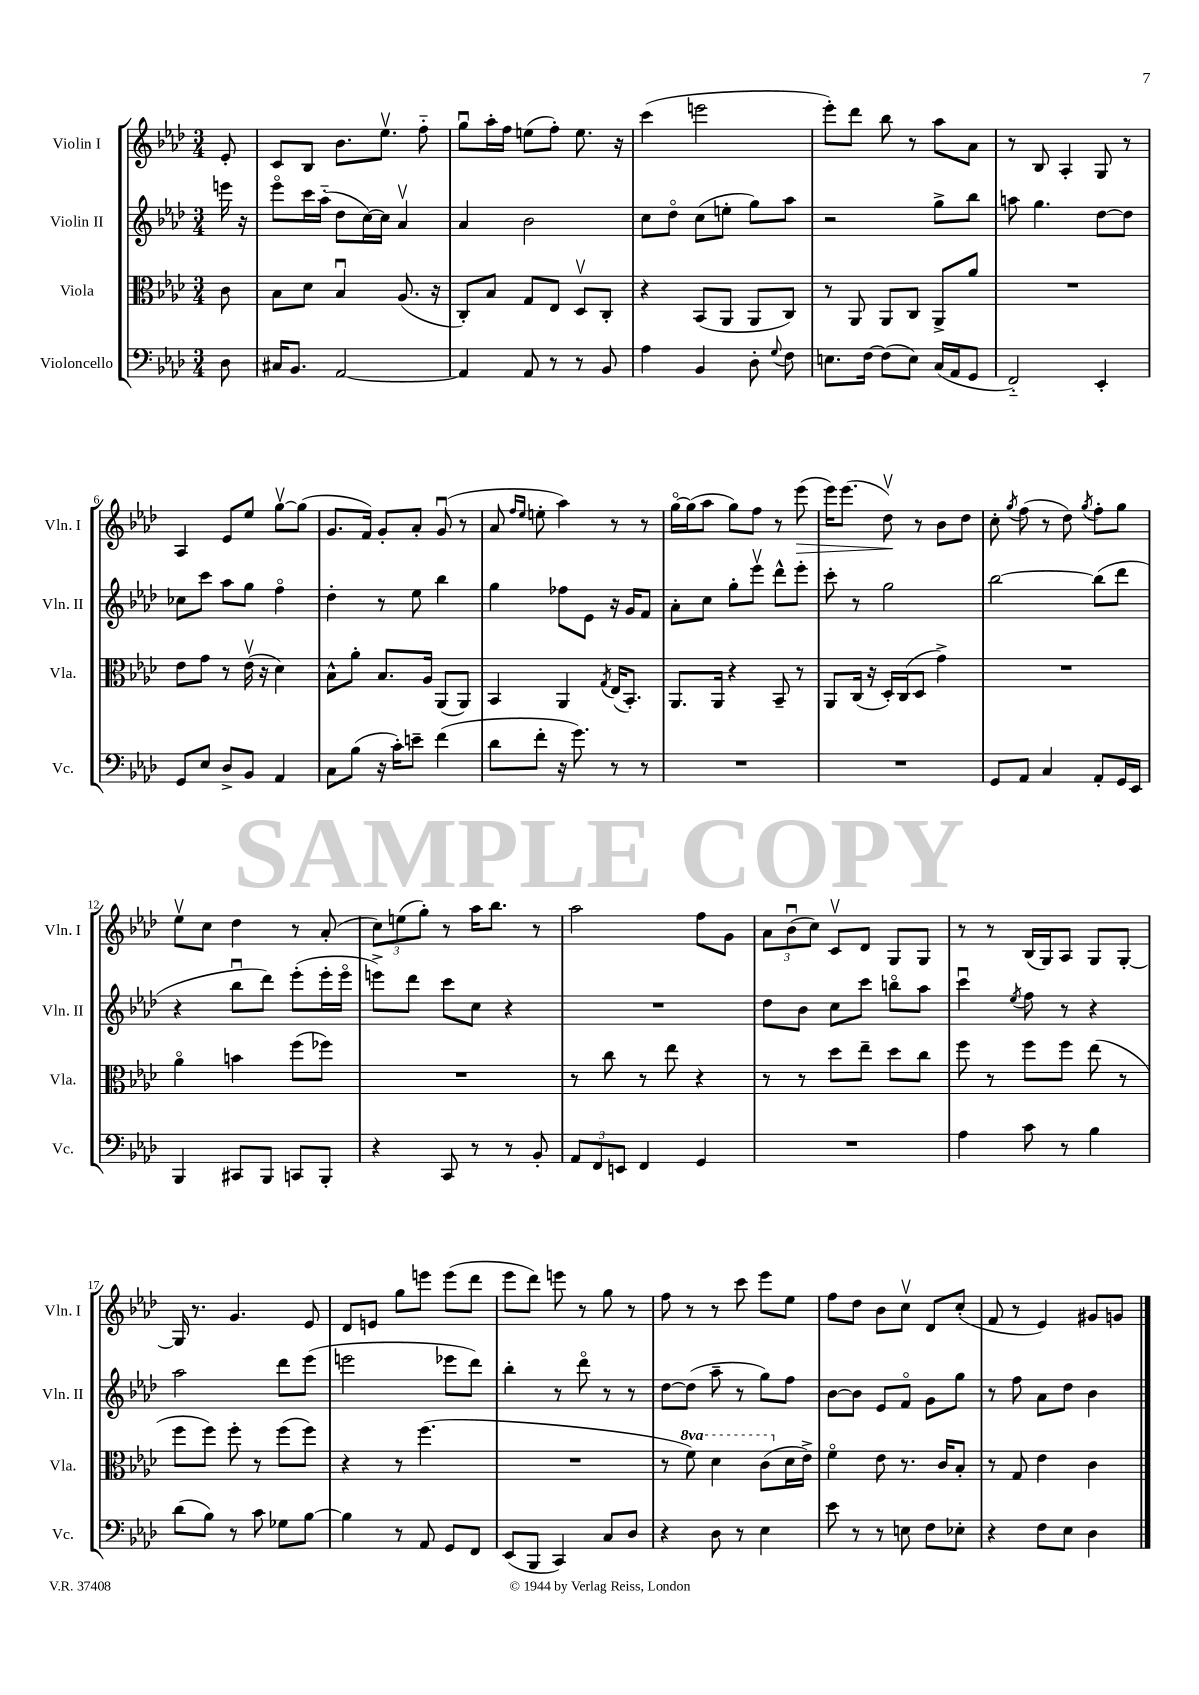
<<
\new StaffGroup <<
\new Staff = "s0" \with { instrumentName = "Violin I" shortInstrumentName = "Vln. I" } {
    \clef treble \key aes \major \numericTimeSignature \time 3/4 \partial 8
    \autoBeamOff ees'8-. |
    c'8[ bes8] bes'8.[ ees''8.]\upbow f''8-_ |
    g''8[\downbow aes''16-. f''16] e''8[( f''8]-.) e''8. r16 |
    c'''4( e'''2 |
    ees'''8[-.) des'''8] bes''8 r8 aes''8[ aes'8] |
    r8 bes8 aes4-. g8 r8 |
    aes4 ees'8[ ees''8] g''8[~\upbow g''8]( |
    g'8.[ f'16]) g'8[-. aes'8]-. g'8\downbow( r8 |
    aes'8 \grace { f''16[ ees''16] } e''8-. aes''4) r8 r8 |
    g''16[~\flageolet g''16( aes''8] g''8[) f''8] r8 ees'''8\>( |
    ees'''16[) ees'''8.]( des''8\upbow\!) r8 bes'8[ des''8] |
    c''8-. \acciaccatura { g''8 } f''8( r8 des''8) \acciaccatura { g''8 } f''8[-. g''8] |
    ees''8[\upbow c''8] des''4 r8 aes'8-.( |
    \tuplet 3/2 { c''8[) e''8( g''8]-.) } r8 aes''16[ bes''8.] r8 |
    aes''2 f''8[ g'8] |
    \tuplet 3/2 { aes'8[ bes'8\downbow( c''8]) } c'8[\upbow des'8] g8[ g8] |
    r8 r8 bes16[( g16) aes8] g8[ g8]~-. |
    g16 r8. g'4. ees'8 |
    des'8[ e'8] g''8[ e'''8] e'''8[( des'''8] |
    ees'''8[ des'''8]) e'''8 r8 g''8 r8 |
    f''8 r8 r8 c'''8 ees'''8[ ees''8] |
    f''8[ des''8] bes'8[ c''8]\upbow des'8[ c''8]-.( |
    f'8 r8 ees'4) gis'8[ g'8] \bar "|." |
}
\new Staff = "s1" \with { instrumentName = "Violin II" shortInstrumentName = "Vln. II" } {
    \clef treble \key aes \major \numericTimeSignature \time 3/4 \partial 8
    \autoBeamOff e'''16 r16 |
    ees'''8[\flageolet c'''16 aes''16]-_( des''8[ c''16~) c''16] aes'4\upbow |
    aes'4 bes'2 |
    c''8[ des''8]\flageolet c''8[( e''8]-. g''8[) aes''8] |
    r2 g''8[-> bes''8] |
    a''8 g''4. des''8[~ des''8] |
    ces''8[ c'''8] aes''8[ g''8] f''4\flageolet |
    des''4-. r8 ees''8 bes''4 |
    g''4 fes''8[ ees'8] r16 g'16[ f'8] |
    aes'8[-. c''8] g''8[-. ees'''8]\upbow des'''8[-^ ees'''8]-. |
    c'''8-. r8 g''2 |
    bes''2~ bes''8[( des'''8] |
    r4 bes''8[\downbow des'''8]) ees'''8[-.( ees'''16-. ees'''16]\flageolet |
    e'''8[->) des'''8] c'''8[ c''8] r4 |
    R2. |
    des''8[ bes'8] c''8[ c'''8] b''8[\flageolet aes''8] |
    c'''4\downbow \acciaccatura { ees''8 } f''8 r8 r4 |
    aes''2 des'''8[ ees'''8]( |
    e'''2 ees'''8[ des'''8]) |
    bes''4-. r8 des'''8\flageolet r8 r8 |
    des''8[~ des''8]( aes''8-- r8 g''8[) f''8] |
    bes'8[~ bes'8] ees'8[ f'8]\flageolet g'8[ g''8] |
    r8 f''8 aes'8[ des''8] bes'4 \bar "|." |
}
\new Staff = "s2" \with { instrumentName = "Viola" shortInstrumentName = "Vla." } {
    \clef alto \key aes \major \numericTimeSignature \time 3/4 \set Staff.ottavationMarkups = #ottavation-simple-ordinals \partial 8
    \autoBeamOff c'8 |
    bes8[ des'8] bes4\downbow aes8.( r16 |
    c8[-.) bes8] g8[ ees8] des8[\upbow c8]-. |
    r4 bes,8[( aes,8] aes,8[ c8]) |
    r8 aes,8 aes,8[ c8] aes,8[-> aes'8] |
    R2. |
    ees'8[ g'8] r8 ees'16\upbow( r16 des'4) |
    bes8[-^ aes'8]-. bes8.[ aes16] aes,8[( aes,8]) |
    bes,4 aes,4 \acciaccatura { g8 } ees16[( bes,8.]-.) |
    aes,8.[ aes,16] r4 bes,8-- r8 |
    aes,8[ c16]( r16 des16[-.) c16( des8] g'4->) |
    R2. |
    aes'4\flageolet b'4 f''8[( fes''8]) |
    R2. |
    r8 c''8 r8 ees''8 r4 |
    r8 r8 des''8[ ees''8]-- des''8[ c''8] |
    f''8 r8 f''8[ f''8] ees''8( r8 |
    f''8[ f''8]) f''8-. r8 f''8[( f''8]) |
    r4 r8 f''4.( |
    R2. |
    r8 \ottava #1 f''8) des''4 c''8[( \ottava #0 des'16 ees'16]->) |
    f'4\flageolet ees'8 r8. c'16[ bes8]-. |
    r8 g8 ees'4 c'4 \bar "|." |
}
\new Staff = "s3" \with { instrumentName = "Violoncello" shortInstrumentName = "Vc." } {
    \clef bass \key aes \major \numericTimeSignature \time 3/4 \partial 8
    \autoBeamOff des8 |
    cis16[ bes,8.] aes,2~ |
    aes,4 aes,8 r8 r8 bes,8 |
    aes4 bes,4 des8-. \appoggiatura { g8 } f8 |
    e8.[ f16]~ f8[( e8]) c16[( aes,16 g,8] |
    f,2-_) ees,4-. |
    g,8[ ees8] des8[-> bes,8] aes,4 |
    c8[ bes8]( r16 c'16[-.) e'8]-- f'4( |
    des'8[ f'8]-. r16 g'8.) r8 r8 |
    R2. |
    R2. |
    g,8[ aes,8] c4 aes,8[-. g,16 ees,16] |
    bes,,4 cis,8[ bes,,8] c,8[ bes,,8]-. |
    r4 c,8 r8 r8 bes,8-. |
    \tuplet 3/2 { aes,8[ f,8 e,8] } f,4 g,4 |
    R2. |
    aes4 c'8 r8 bes4 |
    des'8[( bes8]) r8 c'8 ges8[ bes8]~ |
    bes4 r8 aes,8 g,8[ f,8] |
    ees,8[( bes,,8] c,4) c8[ des8] |
    r4 des8 r8 ees4 |
    ees'8 r8 r8 e8 f8[ ees8]-. |
    r4 f8[ ees8] des4 \bar "|." |
}
>>
>>
